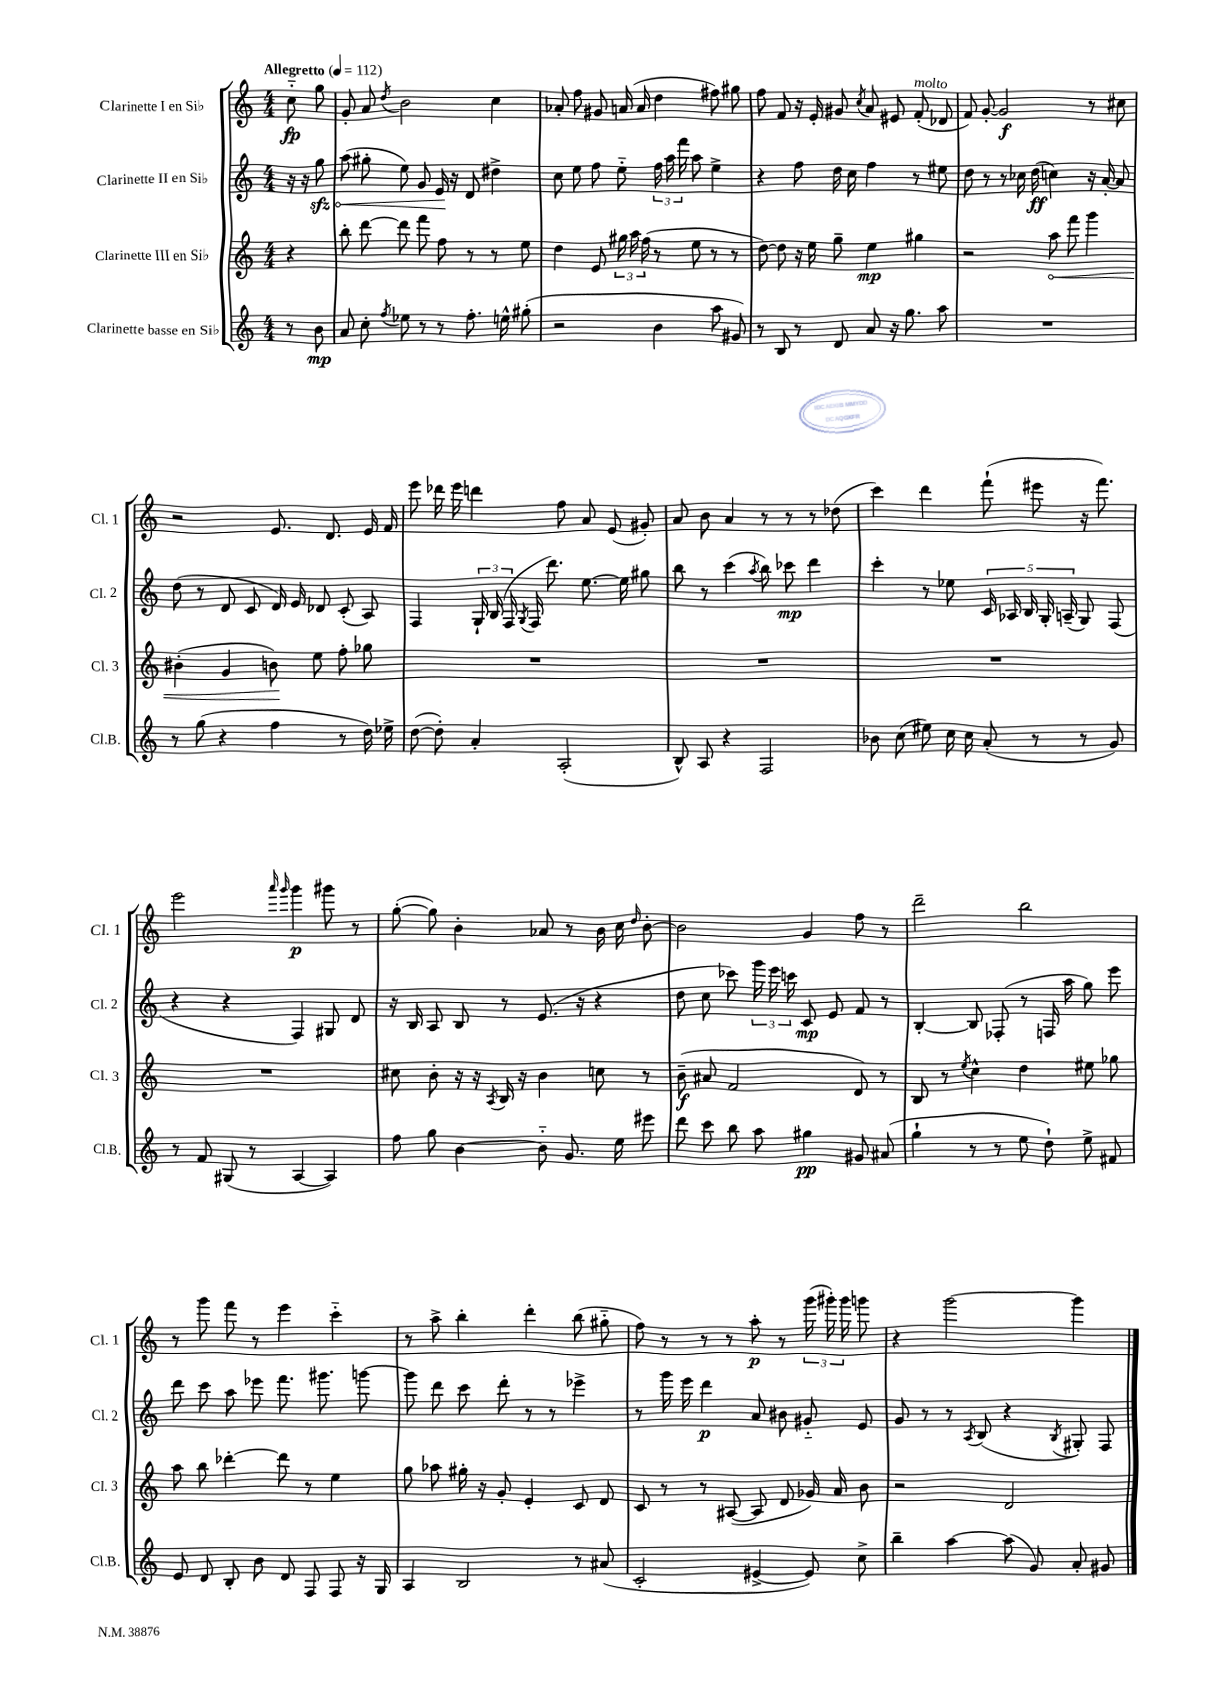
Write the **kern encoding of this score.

**kern	**dynam	**kern	**dynam	**kern	**dynam	**kern	**dynam
*part4	*part4	*part3	*part3	*part2	*part2	*part1	*part1
*staff4	*staff4	*staff3	*staff3	*staff2	*staff2	*staff1	*staff1
*I"Clarinette basse en Si♭	*	*I"Clarinette III en Si♭	*	*I"Clarinette II en Si♭	*	*I"Clarinette I en Si♭	*
*I'Cl.B.	*	*I'Cl. 3	*	*I'Cl. 2	*	*I'Cl. 1	*
*clefG2	*	*clefG2	*	*clefG2	*	*clefG2	*
*k[]	*	*k[]	*	*k[]	*	*k[]	*
*M4/4	*	*M4/4	*	*M4/4	*	*M4/4	*
*MM112	*	*MM112	*	*MM112	*	*MM112	*
=	=	=	=	=	=	=	=
!	!	!	!	!	!	!LO:TX:a:B:t=Allegretto	!
8r	.	4r	.	16r	.	8cc\	fp
.	.	.	.	16r	.	.	.
!	!	!	!	!	!LO:HP:b	!	!
8b\	mp	.	.	8ggzz\	<	8gg\	.
=1	=1	=1	=1	=1	=1	=1	=1
8a/	.	8bb'\	.	(8aa\	.	8g'/	.
8cc'\	.	[8ddd\	.	8gg#X'\	.	8a/	.
8qff/	.	.	.	.	.	8qdd/	.
8ee-X\	.	8ddd\]	.	8ee\)	.	2b\	.
8r	.	8fff\	.	8g/	.	.	.
8r	.	8ff\	.	16e/	.	.	.
.	.	.	.	16r	[	.	.
8.ff'\	.	8r	.	8d/	.	.	.
.	.	8r	.	4dd#X^\	.	4cc\	.
16een^^\	.	.	.	.	.	.	.
(8gg#X'\	.	8ee\	.	.	.	.	.
=2	=2	=2	=2	=2	=2	=2	=2
2r	.	4dd\	.	8cc\	.	8a-X'/	.
.	.	.	.	8ee\	.	8ff\	.
.	.	8e/	.	8ff\	.	8g#X/	.
.	.	24gg#X\	.	8ee\	.	(16an/	.
.	.	24aa\	.	.	.	.	.
.	.	.	.	.	.	16a/	.
.	.	(24ff\	.	.	.	.	.
4b\	.	8r	.	24ff\	.	4dd\	.
.	.	.	.	24aa\	.	.	.
.	.	.	.	24fff\	.	.	.
.	.	8ee\	.	8aa\	.	.	.
8aa\	.	8r	.	4ee^\	.	8ff#X\)	.
8g#X/)	.	8r	.	.	.	8gg#X\	.
=3	=3	=3	=3	=3	=3	=3	=3
8r	.	[8dd\)	.	4r	.	8ff\	.
8B/	.	8dd\]	.	.	.	8f/	.
8r	.	16r	.	8ff\	.	16r	.
.	.	16ee\	.	.	.	16e'/	.
8d/	.	8gg~\	.	16dd\	.	8g#X/	.
.	.	.	.	16cc\	.	.	.
.	.	.	.	.	.	8qcc/	.
8a/	.	4ee\	mp	4ff\	.	8a/	.
16r	.	.	.	.	.	8e#X/	.
8.gg\	.	.	.	.	.	.	.
!	!	!	!	!	!	!LO:TX:a:i:t=molto	!
.	.	4gg#X\	.	8r	.	(8f'/	.
8aa\	.	.	.	8ee#X\	.	8d-X/	.
=4	=4	=4	=4	=4	=4	=4	=4
1r	.	2r	.	8dd\	.	8f/)	.
.	.	.	.	8r	.	[8g'/	.
.	.	.	.	8r	.	2g/]	f
.	.	.	.	16cc-X\	.	.	.
.	.	.	.	(16dd\	ff	.	.
!	!	!	!LO:HP:b	!	!	!	!
.	.	8aa\	<	4ccn\)	.	.	.
.	.	8fff\	.	.	.	.	.
.	.	4ggg\	.	16r	.	8r	.
.	.	.	.	[16a'/	.	.	.
.	.	.	.	8a/]	.	8cc#X\	.
!!LO:LB:g=z
=5	=5	=5	=5	=5	=5	=5	=5
8r	.	(4b#X'\	.	(8dd\	.	2r	.
(8gg\	.	.	.	8r	.	.	.
4r	.	4g/	.	8d/	.	.	.
.	.	.	.	8c/	.	.	.
4ff\	.	8bn\)	.	16d/)	.	8.e/	.
.	.	.	.	16e/	.	.	.
.	.	8ee\	[	8d-X/	.	.	.
.	.	.	.	.	.	8.d/	.
8r	.	8ff'\	.	(8c'/	.	.	.
16dd\)	.	8gg-X\	.	8A/)	.	16e/	.
16ee-X^\	.	.	.	.	.	16f/	.
=6	=6	=6	=6	=6	=6	=6	=6
([8dd\	.	1r	.	4F/	.	8eee\	.
8dd'\])	.	.	.	.	.	16ddd-X\	.
.	.	.	.	.	.	16eee\	.
4a'/	.	.	.	24G`/	.	4dddn\	.
.	.	.	.	(24B/	.	.	.
.	.	.	.	24F/	.	.	.
.	.	.	.	8qG/	.	.	.
.	.	.	.	16F/	.	.	.
.	.	.	.	8.ddd\)	.	.	.
(2A'/	.	.	.	.	.	8ff\	.
.	.	.	.	[8.ee\	.	8a/	.
.	.	.	.	.	.	(8e/	.
.	.	.	.	16ee\]	.	.	.
.	.	.	.	8gg#X\	.	8g#X'/)	.
=7	=7	=7	=7	=7	=7	=7	=7
8B^^/)	.	1r	.	8bb\	.	8a/	.
8A/	.	.	.	8r	.	8b\	.
4r	.	.	.	(4ccc\	.	4a/	.
.	.	.	.	8qaa/	.	.	.
2F/	.	.	.	8bb\)	.	8r	.
.	.	.	.	8ccc-X\	mp	8r	.
.	.	.	.	4ddd\	.	8r	.
.	.	.	.	.	.	(8dd-X\	.
=8	=8	=8	=8	=8	=8	=8	=8
8b-X\	.	1r	.	4ccc'\	.	4ccc\)	.
(8cc\	.	.	.	.	.	.	.
8ee#X\)	.	.	.	8r	.	4ddd\	.
16cc\	.	.	.	8ee-X\	.	.	.
16cc\	.	.	.	.	.	.	.
(8a'/	.	.	.	20c/	.	(8fff`\	.
.	.	.	.	20A-X/	.	.	.
.	.	.	.	20B/	.	.	.
8r	.	.	.	.	.	8eee#X\	.
.	.	.	.	20G'/	.	.	.
.	.	.	.	(20An~/	.	.	.
8r	.	.	.	8G/)	.	16r	.
.	.	.	.	.	.	8.fff\)	.
8g/)	.	.	.	(8F/	.	.	.
!!LO:LB:g=z
=9	=9	=9	=9	=9	=9	=9	=9
8r	.	1r	.	4r	.	2eee\	.
8f/	.	.	.	.	.	.	.
(8G#X/	.	.	.	4r	.	.	.
8r	.	.	.	.	.	.	.
.	.	.	.	.	.	16qqaaa/	.
.	.	.	.	.	.	16qqggg/	.
[4A/	.	.	.	4F/)	.	4ggg\	p
4A/])	.	.	.	8G#X/	.	8ggg#X\	.
.	.	.	.	8d/	.	8r	.
=10	=10	=10	=10	=10	=10	=10	=10
8ff\	.	8cc#X\	.	16r	.	([8gg'\	.
.	.	.	.	16B/	.	.	.
8gg\	.	8b'\	.	8A/	.	8gg\])	.
[4b\	.	16r	.	8B/	.	4b'\	.
.	.	16r	.	.	.	.	.
.	.	8qA/	.	.	.	.	.
.	.	16B/	.	8r	.	.	.
.	.	16r	.	.	.	.	.
8b\]	.	4b\	.	(8.e/	.	8a-X/	.
8.g/	.	.	.	.	.	8r	.
.	.	.	.	16r	.	.	.
.	.	8ccn\	.	4r	.	16b\	.
16ee\	.	.	.	.	.	16cc\	.
.	.	.	.	.	.	16qqdd/	.
8eee#X\	.	8r	.	.	.	[8b'\	.
=11	=11	=11	=11	=11	=11	=11	=11
8ddd\	.	(8b~\	f	8dd\	.	2b\]	.
8ccc\	.	8a#X/	.	8cc\	.	.	.
8bb\	.	2f/	.	8ccc-X\)	.	.	.
8aa\	.	.	.	24ggg\	.	.	.
.	.	.	.	24eee\	.	.	.
.	.	.	.	24cccn\	.	.	.
4gg#X\	pp	.	.	8c/	mp	4g/	.
.	.	.	.	8e/	.	.	.
8g#X/	.	8d/)	.	8f/	.	8ff\	.
(8a#X/	.	8r	.	8r	.	8r	.
=12	=12	=12	=12	=12	=12	=12	=12
4gg`\	.	8B/	.	[4B'/	.	2ddd~\	.
.	.	8r	.	.	.	.	.
.	.	8qee/	.	.	.	.	.
8r	.	4cc^^\	.	8B/]	.	.	.
8r	.	.	.	(8F-X'/	.	.	.
8ee\	.	4dd\	.	8r	.	2bb\	.
8dd`\)	.	.	.	16Fn/	.	.	.
.	.	.	.	16aa\	.	.	.
8ee^\	.	8ee#X\	.	8gg\)	.	.	.
8f#X/	.	8gg-X\	.	8eee\	.	.	.
!!LO:LB:g=z
=13	=13	=13	=13	=13	=13	=13	=13
8e/	.	8aa\	.	8ddd\	.	8r	.
8d/	.	8bb\	.	8ccc\	.	8ggg\	.
8B'/	.	[4ddd-X'\	.	8aa\	.	8fff\	.
8b\	.	.	.	8eee-X\	.	8r	.
8d/	.	8ddd-\]	.	8.fff\	.	4eee\	.
8F/	.	8r	.	.	.	.	.
.	.	.	.	8.ggg#X\	.	.	.
8F/	.	4ee\	.	.	.	4ccc\	.
16r	.	.	.	[8gggn\	.	.	.
16G/	.	.	.	.	.	.	.
=14	=14	=14	=14	=14	=14	=14	=14
4A/	.	8gg\	.	8ggg\]	.	8r	.
.	.	8aa-X\	.	8ddd\	.	8aa^\	.
2B/	.	16gg#X'\	.	8ccc\	.	4bb'\	.
.	.	16r	.	.	.	.	.
.	.	8g'/	.	8ddd'\	.	.	.
.	.	4e'/	.	8r	.	4ddd'\	.
.	.	.	.	8r	.	.	.
8r	.	8c/	.	4eee-X^\	.	(8bb\	.
(8a#X/	.	8d/	.	.	.	8gg#X\	.
=15	=15	=15	=15	=15	=15	=15	=15
2c'/	.	8c/	.	8r	.	8ff\)	.
.	.	8r	.	16ggg\	.	8r	.
.	.	.	.	16eee\	.	.	.
.	.	8r	.	4ddd\	p	8r	.
.	.	([8A#X/	.	.	.	8r	.
[4e#X^/	.	8A#/]	.	8a/	.	8aa'\	p
.	.	8d/	.	8b#X\	.	8r	.
8e#/])	.	16g-X/)	.	8g#X/	.	(24ggg\	.
.	.	.	.	.	.	24ggg#X'\)	.
.	.	16a/	.	.	.	.	.
.	.	.	.	.	.	24ggg#\	.
8cc^\	.	8b\	.	8e/	.	8gggn\	.
=16	=16	=16	=16	=16	=16	=16	=16
4bb~\	.	2r	.	8g/	.	4r	.
.	.	.	.	8r	.	.	.
[4aa\	.	.	.	8r	.	[2ggg\	.
.	.	.	.	8qA/	.	.	.
.	.	.	.	(8B/	.	.	.
(8aa\]	.	2d/	.	4r	.	.	.
8g/)	.	.	.	.	.	.	.
.	.	.	.	8qB/	.	.	.
8a'/	.	.	.	8G#X'/)	.	4ggg\]	.
8g#X/	.	.	.	8F/	.	.	.
==	==	==	==	==	==	==	==
*-	*-	*-	*-	*-	*-	*-	*-
